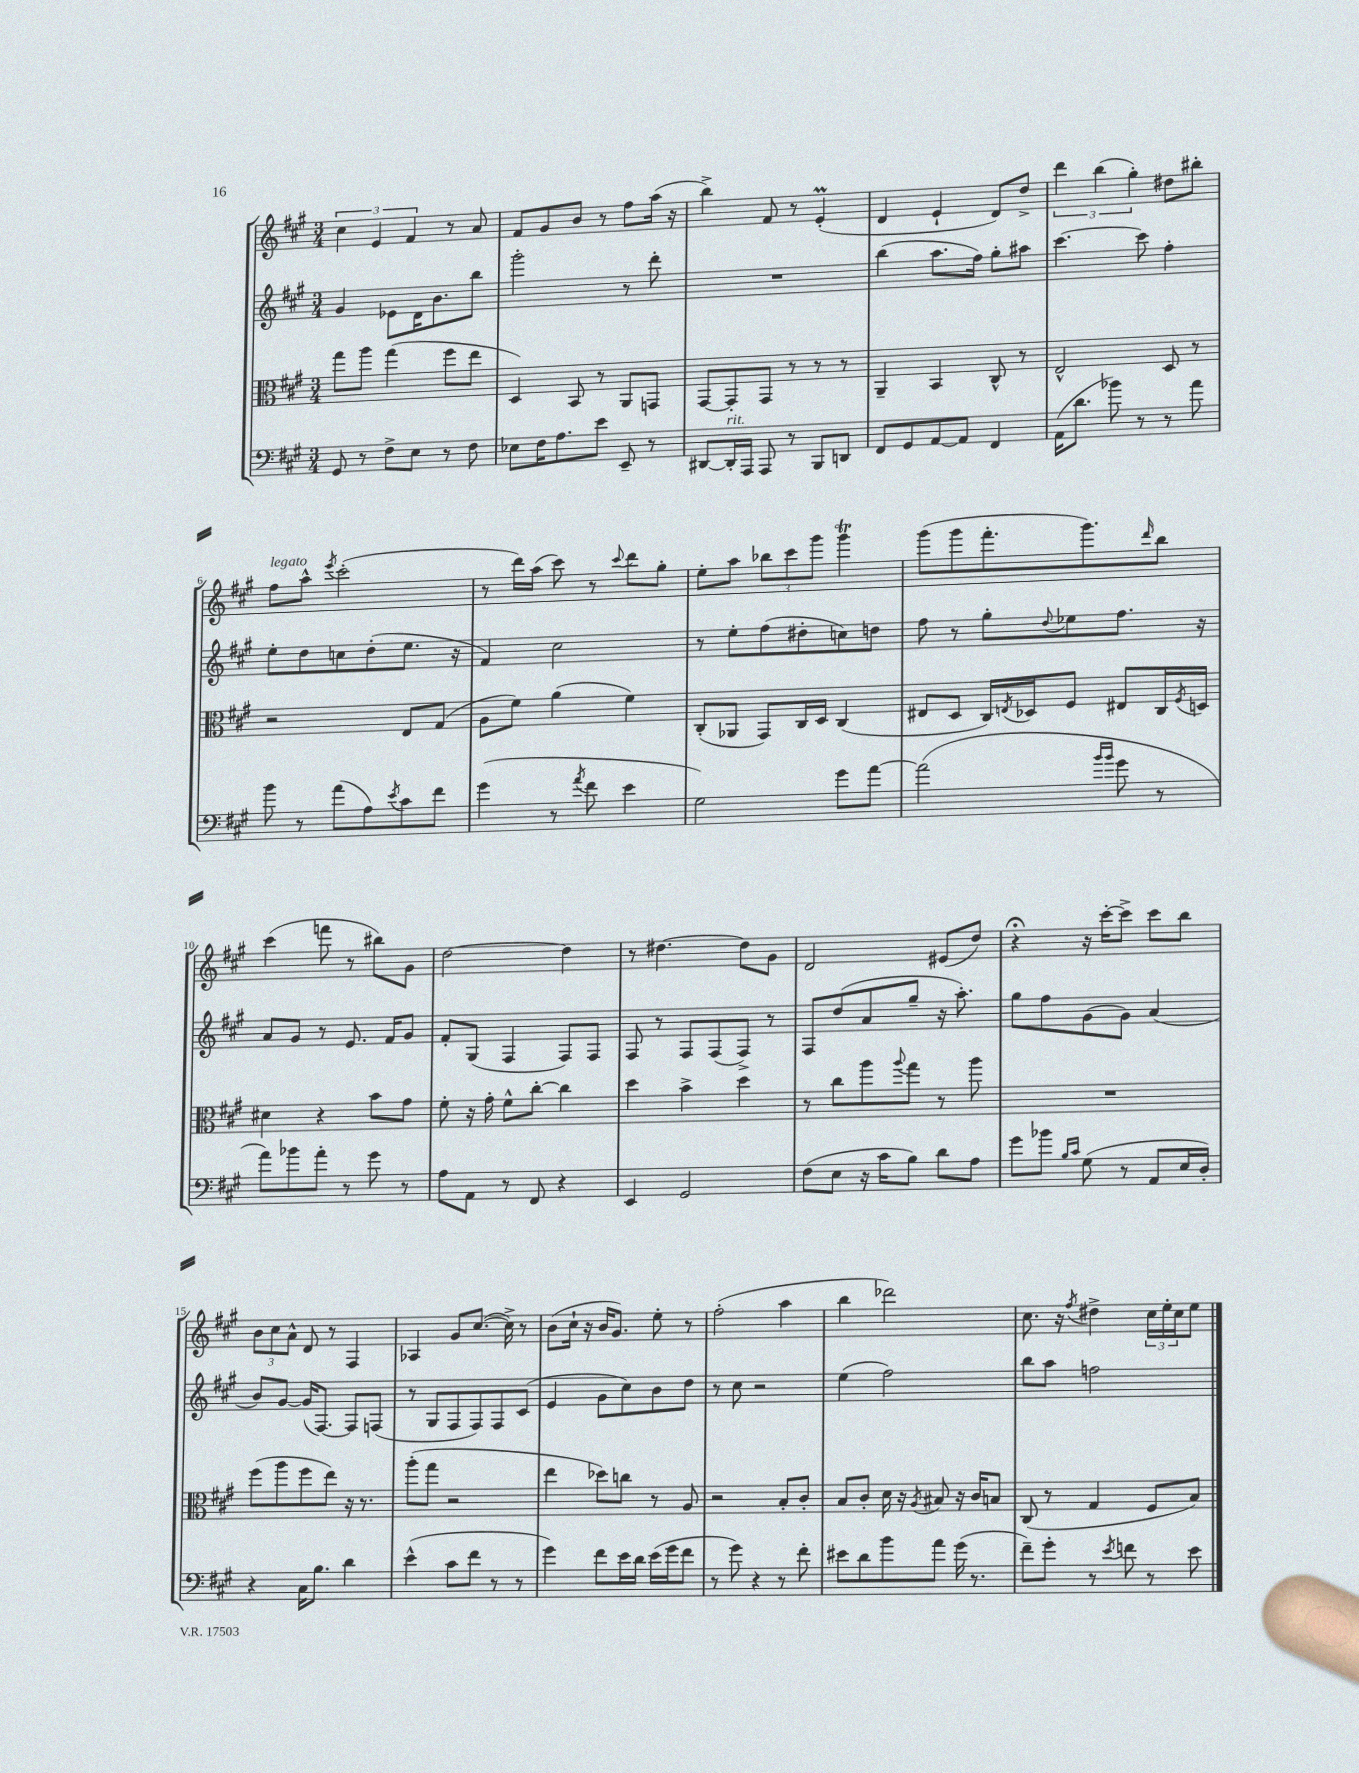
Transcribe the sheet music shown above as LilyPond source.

<<
\new StaffGroup <<
\new Staff = "s0" {
    \clef treble \key a \major \numericTimeSignature \time 3/4
    \tuplet 3/2 { cis''4 e'4 fis'4 } r8 a'8 |
    fis'8 gis'8 b'8 r8 fis''8 a''16( r16 |
    b''4->) fis'8 r8 e'4-.\prall( |
    d'4 e'4-! d'8) d''8-> |
    \tuplet 3/2 { d'''4 b''4( gis''4-.) } dis''8 bis''8-. |
    fis''8^\markup { \italic "legato" } a''8-^ \acciaccatura { e'''8 } cis'''2-.( |
    r8 d'''16) a''16( cis'''8) r8 \appoggiatura { cis'''8 } d'''8 gis''8-. |
    e''8-. a''8 \tuplet 3/2 { bes''8 cis'''8 gis'''8 } gis'''4\trill |
    gis'''8( gis'''8 fis'''8.-. gis'''8.) \grace { d'''16 } b''8 |
    cis'''4( f'''8 r8 bis''8) gis'8 |
    d''2~ d''4 |
    r8 dis''4.~ dis''8 gis'8 |
    d'2 eis'8( d''8) |
    r4\fermata r16 cis'''16~-. cis'''8-> cis'''8 b''8 |
    \tuplet 3/2 { b'8 cis''8 a'8-^ } d'8 r8 fis4 |
    aes4 gis'8 cis''8.~( cis''16->) r8 |
    b'8( cis''16-! r16 b'16 gis'8.) e''8-. r8 |
    fis''2-.( a''4 |
    b''4 des'''2) |
    cis''8. r16 \acciaccatura { fis''8 } dis''4-> \tuplet 3/2 { cis''16 e''16-. cis''16 } e''8 \bar "|." |
}
\new Staff = "s1" {
    \clef treble \key a \major \numericTimeSignature \time 3/4
    gis'4 ees'8 d'16 b'8. b''8 |
    gis'''2-. r8 d'''8-. |
    R2. |
    b''4( a''8. fis''16) gis''8-. ais''8 |
    cis'''4.~ cis'''8 fis''4-. |
    e''8-. d''8 c''8 d''8-.( e''8. r16 |
    fis'4) cis''2 |
    r8 e''8-. fis''8( dis''8-. c''8) d''8 |
    fis''8 r8 gis''8-. \appoggiatura { d''8 } ees''8 fis''8. r16 |
    a'8 gis'8 r8 e'8. fis'16 gis'8 |
    fis'8-. gis8( fis4 fis8) fis8 |
    fis8 r8 fis8 fis8( fis8->) r8 |
    fis8 d''8( a'8 gis''8-- r16 a''8.-.) |
    gis''8 fis''8 gis'8( gis'8) a'4( |
    b'8) gis'8~ gis'16( fis8.~) fis8 f8( |
    r8 gis8 fis8 fis8) fis8 cis'8( |
    e'4 gis'8 cis''8) b'8 d''8 |
    r8 cis''8 r2 |
    e''4( fis''2) |
    b''8 a''8 f''2 \bar "|." |
}
\new Staff = "s2" {
    \clef alto \key a \major \numericTimeSignature \time 3/4
    gis''8 a''8 gis''4( fis''8 e''8 |
    d4) b,8 r8 a,8 g,8 |
    gis,8~ gis,8-. gis,8 r8 r8 r8 |
    a,4-- b,4 cis8-^ r8 |
    e2-^ d8 r8 |
    r2 e8 gis8( |
    a8 fis'8) a'4( fis'4) |
    cis8-.( aes,8 gis,8) cis16 d16 cis4( |
    eis8 d8 cis16) \acciaccatura { e8 } des16 fis8 eis8 cis16 \acciaccatura { fis8 } d16 |
    dis'4 r4 b'8 gis'8 |
    fis'8-. r16 gis'16-. fis'8-^ cis''8~-. cis''4 |
    d''4 b'4-> d''4 |
    r8 cis''8 a''8 \appoggiatura { a''8 } gis''8 r8 a''8 |
    R2. |
    fis''8( a''8 fis''8 e''8) r16 r8. |
    a''8-.( gis''8 r2 |
    e''4 des''8) c''8 r8 a8 |
    r2 b8-. cis'8-. |
    b8 cis'8-. d'16 r16 \acciaccatura { a8 } bis8 r16 cis'16 b8 |
    cis8( r8 gis4 fis8 b8) \bar "|." |
}
\new Staff = "s3" {
    \clef bass \key a \major \numericTimeSignature \time 3/4
    gis,8 r8 fis8-> e8 r8 fis8 |
    ees8 fis16 a8. e'8 e,8-- r8 |
    dis,8~ dis,16-.^\markup { \italic "rit." } a,,16 a,,8 r8 b,,8 d,8 |
    fis,8 gis,8 a,8~ a,8 fis,4 |
    a,16( d'8. bes'8) r8 r8 a'8 |
    b'8 r8 a'8( a8) \acciaccatura { e'8 } cis'8 fis'8 |
    gis'4( r8 \acciaccatura { a'8 } fis'8 e'4 |
    gis2) gis'8 a'8~ |
    a'2( \grace { b'16 b'16 } gis'8 r8 |
    a'8) bes'8 a'8-. r8 gis'8 r8 |
    a8 a,8 r8 fis,8 r4 |
    e,4 gis,2 |
    fis8( e8 r16 cis'16 b8) d'8 a8 |
    gis'8 bes'8 \grace { b16 cis'16 } gis8( r8 a,8 e16 d16-.) |
    r4 cis16 b8. d'4 |
    e'4-^( cis'8 fis'8 r8 r8 |
    gis'4) fis'8 e'16 d'16 e'16( gis'16 fis'8 |
    r8 gis'8) r4 r8 fis'8-. |
    eis'8 d'8 b'8 a'8 gis'16( r8. |
    fis'8--) gis'8-. r8 \acciaccatura { e'8 } f'8 r8 e'8 \bar "|." |
}
>>
>>
